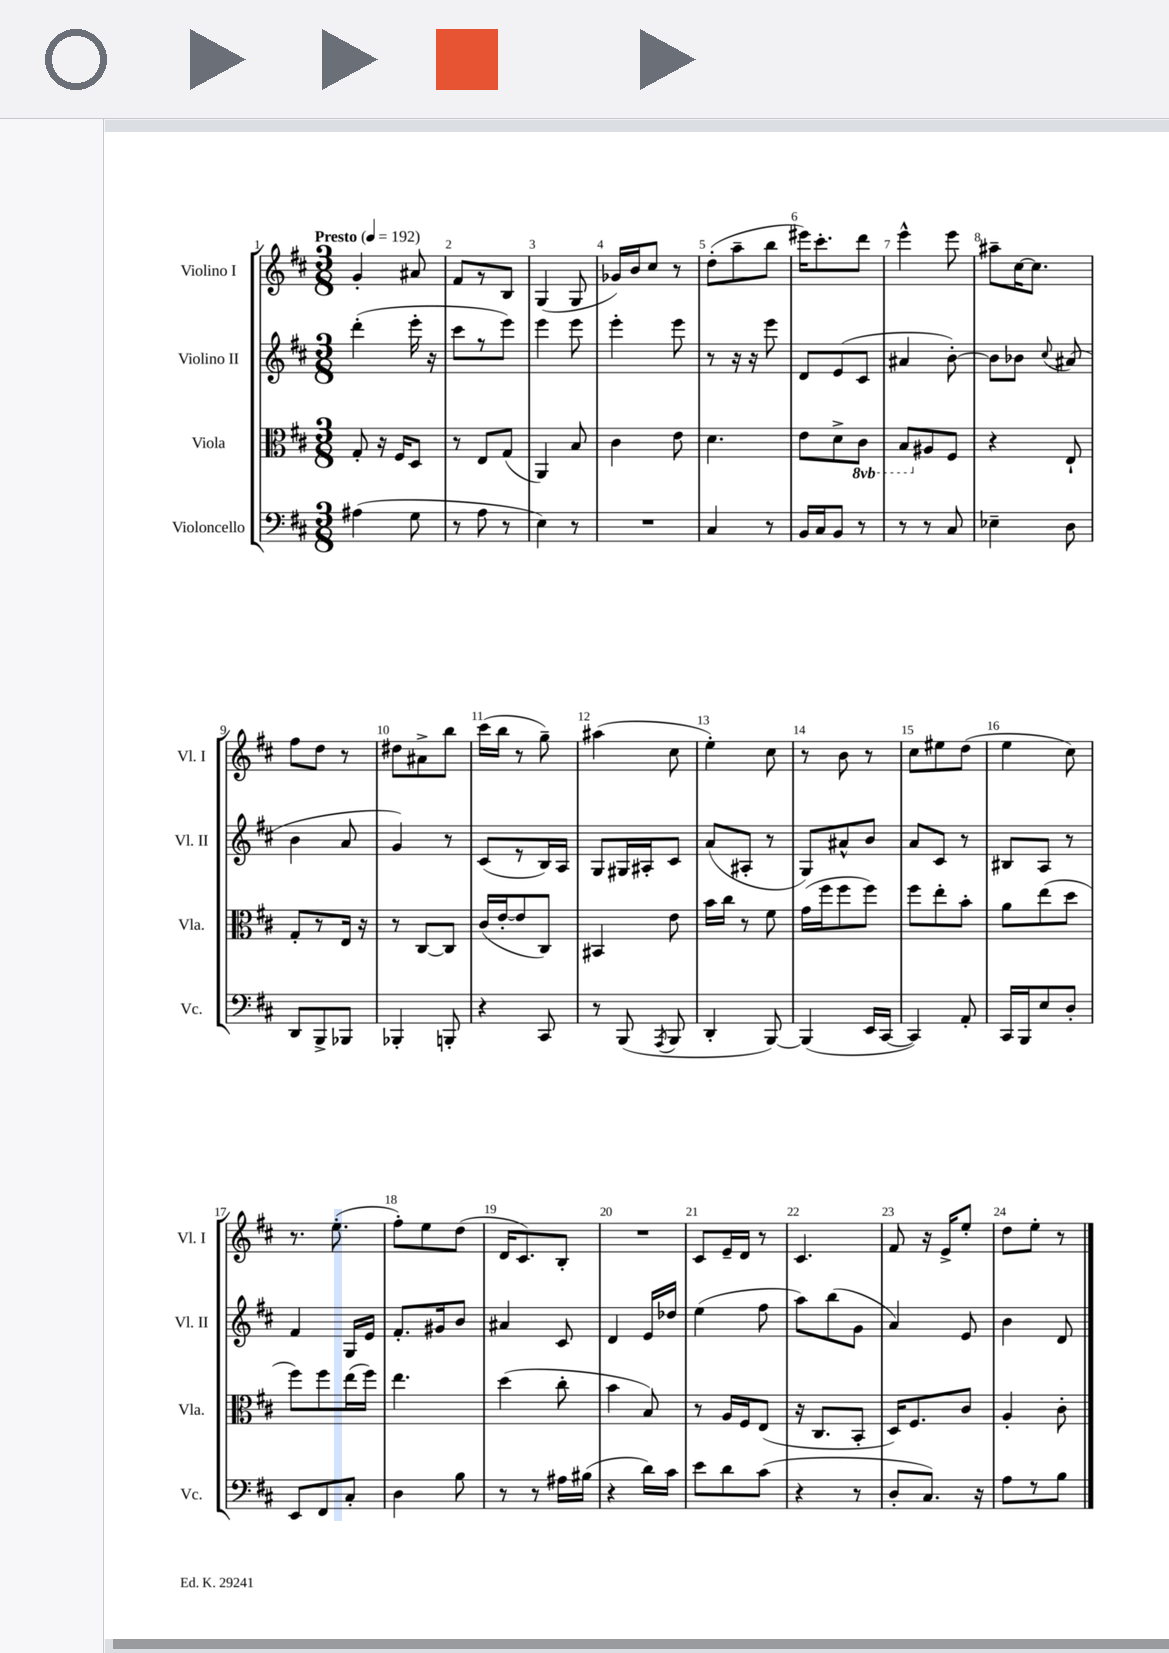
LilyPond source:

<<
\new StaffGroup <<
\new Staff = "s0" \with { instrumentName = "Violino I" shortInstrumentName = "Vl. I" } {
    \clef treble \key d \major \numericTimeSignature \time 3/8 \tempo "Presto" 4 = 192
    \autoBeamOff g'4-. ais'8 |
    fis'8[ r8 b8] |
    g4( g8 |
    ges'16[) b'16 cis''8] r8 |
    d''8[-.( a''8-- b''8] |
    eis'''16[) cis'''8.-. d'''8] |
    e'''4-^ e'''8 |
    ais''8[-- cis''16~ cis''8.] |
    fis''8[ d''8] r8 |
    dis''8[ ais'8-> b''8] |
    cis'''16[( b''16] r8 g''8--) |
    ais''4( cis''8 |
    e''4-.) cis''8 |
    r8 b'8 r8 |
    cis''8[ eis''8 d''8]( |
    e''4 cis''8) |
    r8. e''8.-.( |
    fis''8[-.) e''8 d''8]( |
    d'16[ cis'8.) b8]-. |
    R4. |
    cis'8[ e'16-- d'16] r8 |
    cis'4. |
    fis'8 r16 e'16[-> e''8]-. |
    d''8[ e''8]-. r8 \bar "|." |
}
\new Staff = "s1" \with { instrumentName = "Violino II" shortInstrumentName = "Vl. II" } {
    \clef treble \key d \major \numericTimeSignature \time 3/8
    \autoBeamOff d'''4-.( e'''16-. r16 |
    cis'''8[ r8 e'''8]) |
    e'''4 e'''8 |
    e'''4-. e'''8 |
    r8 r16 r16 e'''8 |
    d'8[ e'8( cis'8] |
    ais'4 b'8~-.) |
    b'8[ bes'8] \appoggiatura { cis''8 } ais'8( |
    b'4 a'8 |
    g'4) r8 |
    cis'8[( r8 b16) a16] |
    g8[ gis16 ais16-. cis'8] |
    a'8[( ais8]-. r8 |
    g8[) ais'8-^ b'8] |
    a'8[ cis'8] r8 |
    bis8[ a8] r8 |
    fis'4 g16[ e'16] |
    fis'8.[-. gis'16 b'8] |
    ais'4 cis'8 |
    d'4 e'16[ des''16] |
    e''4( fis''8 |
    a''8[) b''8( g'8] |
    a'4) e'8 |
    b'4 d'8 \bar "|." |
}
\new Staff = "s2" \with { instrumentName = "Viola" shortInstrumentName = "Vla." } {
    \clef alto \key d \major \numericTimeSignature \time 3/8 \set Staff.ottavationMarkups = #ottavation-simple-ordinals
    \autoBeamOff g8-. r16 fis16[ d8] |
    r8 e8[ g8]( |
    a,4) b8 |
    cis'4 e'8 |
    d'4. |
    e'8[ d'8-> \ottava #-1 cis8] |
    b,8[ \ottava #0 ais8 fis8] |
    r4 e8-! |
    g8[-. r8 e16] r16 |
    r8 cis8[~ cis8] |
    cis'16[( e'16~-. e'8 cis8]) |
    bis,4 e'8 |
    b'16[ cis''16] r8 fis'8 |
    g'16[( fis''16 fis''8 fis''8]) |
    fis''8[ e''8-. b'8]-. |
    a'8[ e''8( d''8] |
    fis''8[) fis''8 e''16( fis''16]) |
    e''4. |
    d''4( cis''8-. |
    b'4 b8) |
    r8 a16[ fis16 e8]( |
    r16 cis8.[ b,8]-. |
    d16[) fis8. cis'8] |
    a4-. cis'8-. \bar "|." |
}
\new Staff = "s3" \with { instrumentName = "Violoncello" shortInstrumentName = "Vc." } {
    \clef bass \key d \major \numericTimeSignature \time 3/8
    \autoBeamOff ais4( g8 |
    r8 a8 r8 |
    e4) r8 |
    R4. |
    cis4 r8 |
    b,16[ cis16 b,8] r8 |
    r8 r8 cis8 |
    ees4-- d8 |
    d,8[ b,,8-> bes,,8] |
    bes,,4-. b,,8-. |
    r4 cis,8 |
    r8 b,,8( \acciaccatura { a,,8 } b,,8 |
    d,4-. b,,8~) |
    b,,4( e,16[ cis,16]~ |
    cis,4) a,8-. |
    cis,16[ b,,16 e8 d8]-. |
    e,8[ fis,8 cis8]-. |
    d4 b8 |
    r8 r8 ais16[ bis16]( |
    r4 d'16[) cis'16] |
    e'8[ d'8 cis'8]( |
    r4 r8 |
    d8[-. cis8.]) r16 |
    a8[ r8 b8] \bar "|." |
}
>>
>>
\layout { \context { \Score \override BarNumber.break-visibility = ##(#f #t #t) barNumberVisibility = #all-bar-numbers-visible } }
